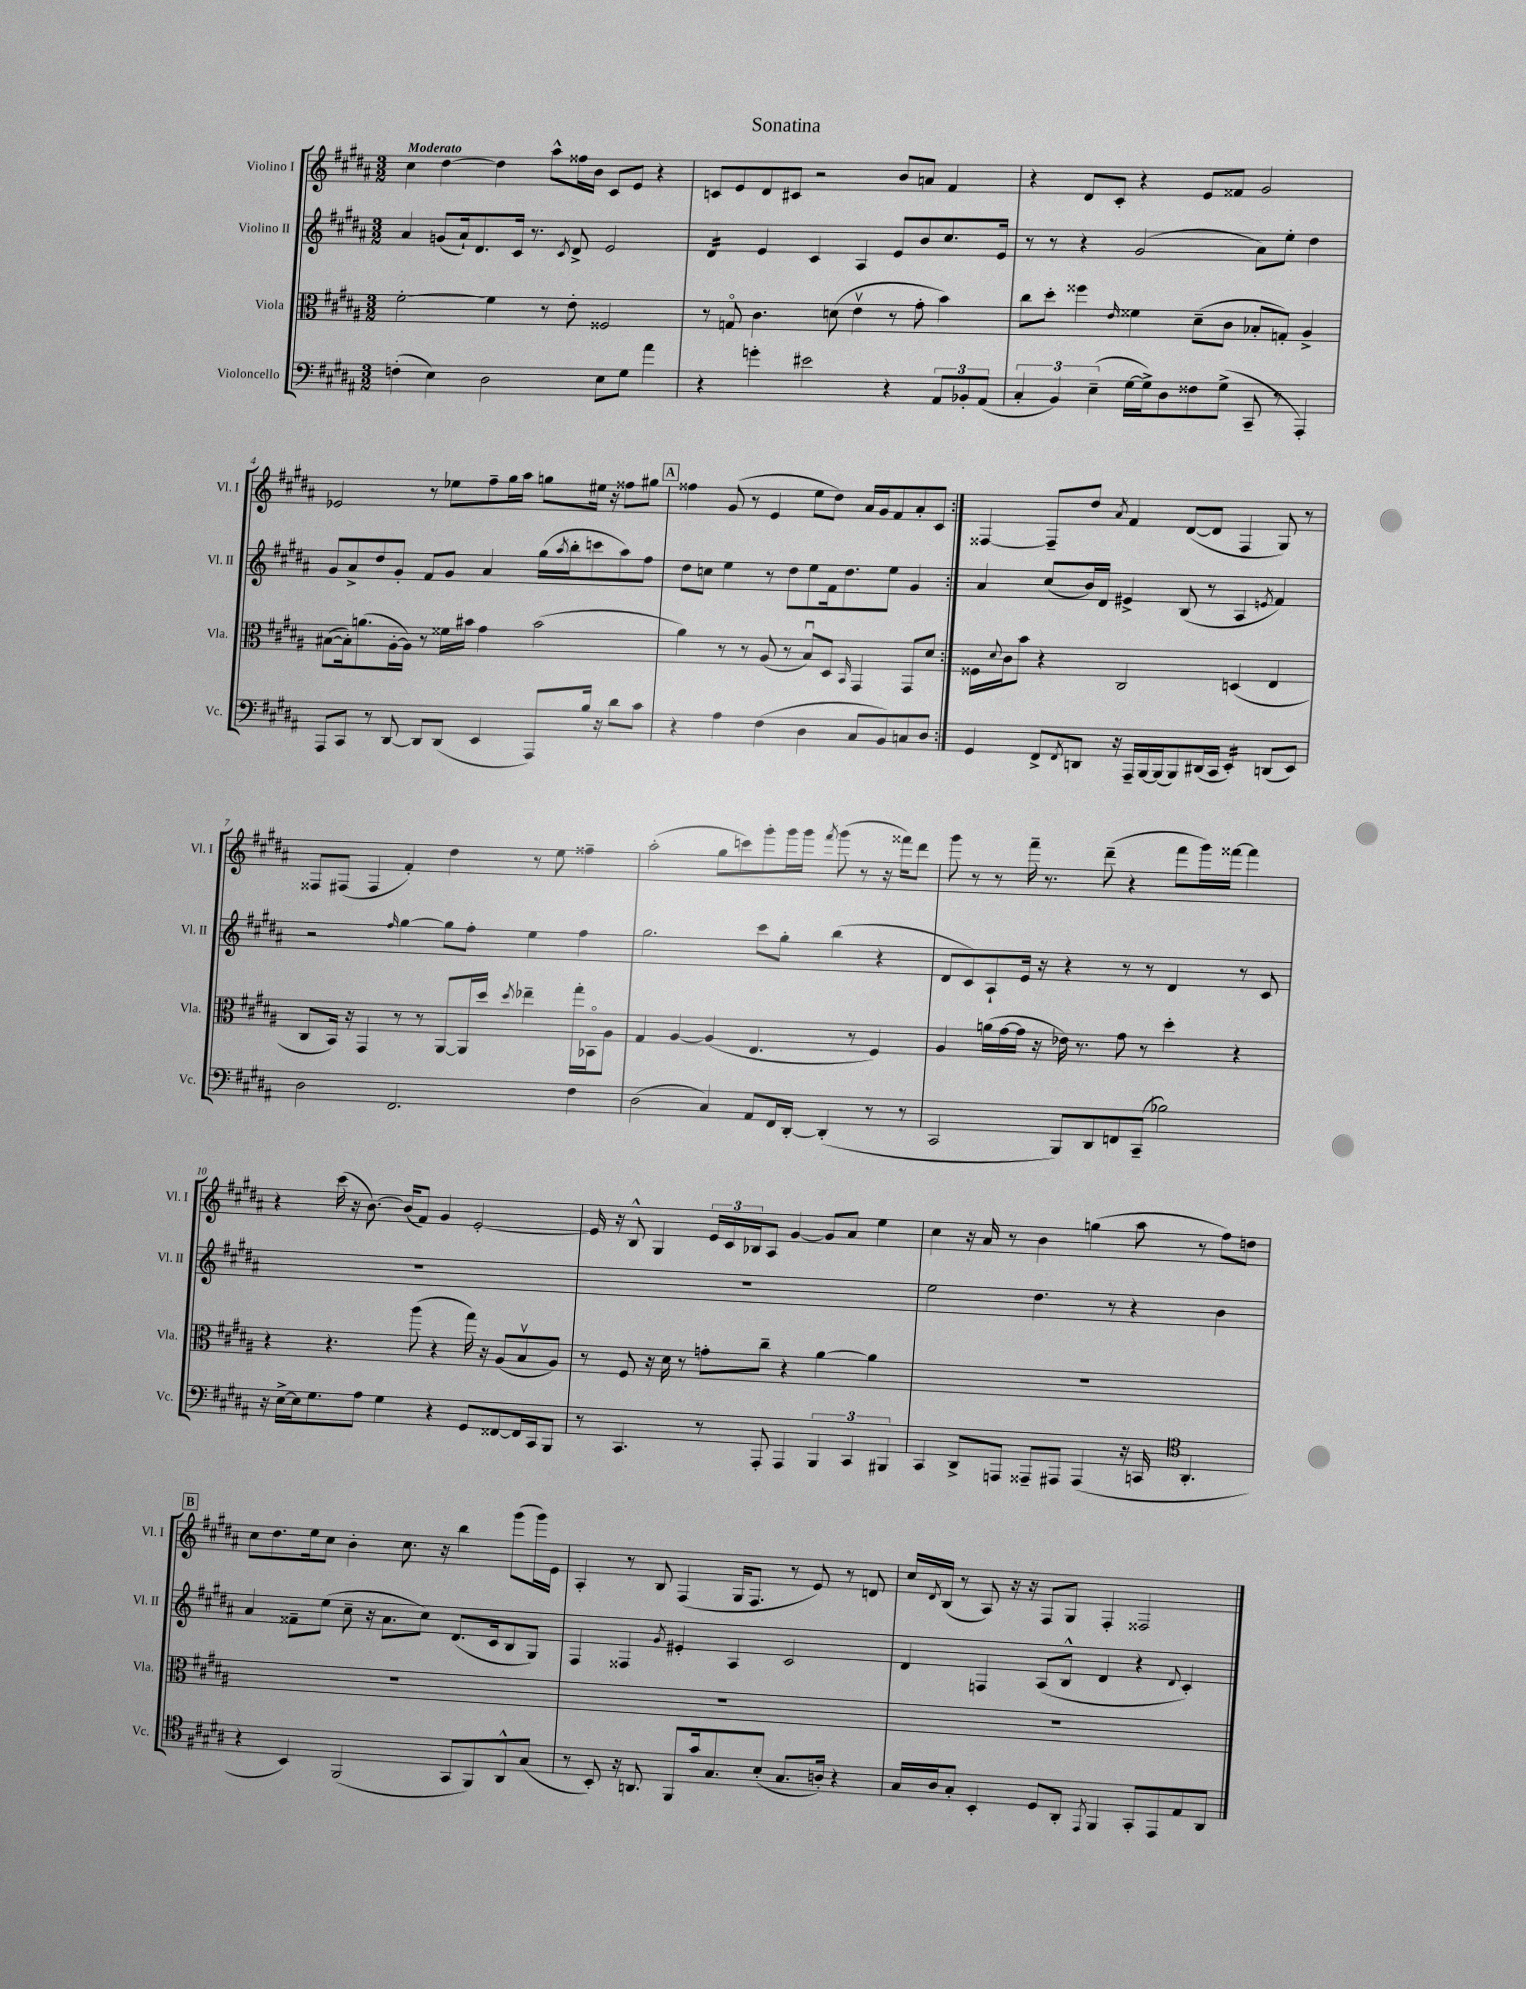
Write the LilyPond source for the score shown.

\header { title = "Sonatina" }
<<
\new StaffGroup <<
\new Staff = "s0" \with { instrumentName = "Violino I" shortInstrumentName = "Vl. I" } {
    \clef treble \key b \major \numericTimeSignature \time 3/2 \tempo "Moderato"
    \repeat volta 2 { cis''4 dis''4~ dis''4 ais''8-^ fisis''16 b'16 cis'8 e'8 r4 |
    c'8 e'8 dis'8 cis'8 r2 b'8 a'8 fis'4 |
    r4 dis'8 cis'8-. r4 e'8 fisis'8 gis'2 |
    ees'2 r8 ees''8 fis''8-- gis''16 ais''16 g''8 eis''16 r16 fisis''8 gis''8 |
    \mark \markup { \box "A" } fisis''4 gis'8( r8 e'4 e''8 dis''8) ais'16 gis'16 fis'8 ais'8-. cis'8 | }
    fisis4~ fisis8-- dis''8 \acciaccatura { ais'8 } fis'4 dis'8~( dis'8 fisis4 gis8) r8 |
    fisis8 fis8( fis4 fis'4-.) dis''4 r8 e''8 fisis''4-- |
    ais''2-.( gis''8 c'''8) gis'''8-. gis'''16 gis'''16 \acciaccatura { fis'''8 } gis'''8( r8 r16 fisis'''16) dis'''8 |
    gis'''8 r8 r8 fis'''16-- r8. dis'''8--( r4 fis'''8 gis'''16) fisis'''16~ fisis'''4 |
    r4 cis'''16( r16 b'8.~) b'16( fis'8) gis'4 e'2~-. |
    e'16 r16 b8-^ gis4 \tuplet 3/2 { e'16 cis'16 bes16 } ais8 gis'4~ gis'8 ais'8 e''4 |
    cis''4 r16 ais'16 r8 b'4 g''4( ais''8 r8 fis''8) d''8 |
    \mark \markup { \box "B" } cis''8 dis''8. e''16 cis''8 b'4-. cis''8. r16 b''4 gis'''8( gis'''16) e'16 |
    ais4-. r8 b8 fis4( gis16 fis8. r8 e'8) r8 d'8 |
    cis''16 \acciaccatura { dis'8 } b16( r8 ais8) r16 r16 fis8 gis8 fis4-. fisis2 \bar "|." |
}
\new Staff = "s1" \with { instrumentName = "Violino II" shortInstrumentName = "Vl. II" } {
    \clef treble \key b \major \numericTimeSignature \time 3/2
    \repeat volta 2 { ais'4 g'8( ais'16-!) dis'8. cis'16 r8. \acciaccatura { cis'8 } dis'8-> e'2 |
    dis'4:16 e'4 cis'4 ais4 e'8 b'8 cis''8. e'16 |
    r8 r8 r4 gis'2( ais'8) e''8-. dis''4 |
    gis'8 ais'8-> dis''8 gis'8-. fis'8 gis'8 ais'4 gis''16( \acciaccatura { ais''8 } b''16-. c'''8 ais''8) fis''8 |
    \mark \markup { \box "A" } dis''8 c''8 e''4 r8 dis''8 e''8 fis'16 dis''8. e''8 gis'4 | }
    ais'4 cis''8( b'16) dis'16 eis'4-> b8( r8 ais4 \acciaccatura { e'8 } fis'4) |
    r2 \grace { fis''16 } gis''4~ gis''8 fis''8-. e''4 fis''4 |
    gis''2. cis'''8 gis''8-. b''4( r4 |
    dis'8 cis'8) ais8-! e'16 r16 r4 r8 r8 dis'4 r8 cis'8 |
    R1. |
    R1. |
    e''2 dis''4. r8 r4 b'4 |
    \mark \markup { \box "B" } ais'4 fisis'8-- e''8( cis''8-- r16 ais'8. cis''8) dis'8.( cis'16 b8 gis8) |
    fis4 fisis4 \acciaccatura { gis'8 } eis'4-. ais4 cis'2 |
    dis'4 f4 ais8( b8-^ dis'4 r4 \appoggiatura { dis'8 } cis'4-.) \bar "|." |
}
\new Staff = "s2" \with { instrumentName = "Viola" shortInstrumentName = "Vla." } {
    \clef alto \key b \major \numericTimeSignature \time 3/2
    \repeat volta 2 { fis'2~-. fis'4 r8 e'8-. fisis2 |
    r8 g8\flageolet cis'4. d'8( e'4\upbow r8 gis'8-. b'4) |
    cis''8 dis''8-. fisis''4 \grace { e'16 } fisis'4 dis'8--( cis'8 bes8-. g8-.) ais4-> |
    bis8~( bis16-.) a'8.( ais16~-. ais16) r8 fisis'16 bis'16 gis'4 bis'2( |
    \mark \markup { \box "A" } ais'4) r8 r8 ais8( r8 b8\downbow) dis8 \grace { b,16 } gis,4 gis,8 dis'8 | }
    fisis16 \appoggiatura { dis'8 } cis'16 b'8 r4 cis2 d4( e4 |
    cis8 b,16) r16 gis,4 r8 r8 ais,8~ ais,16 dis''16 \acciaccatura { dis''8 } ees''4-- gis''16-. bes,16\flageolet ais8 |
    gis4 ais4~ ais4( e4. r8 fis4) |
    ais4 a'16( gis'16~ gis'16 r16 ees'16) r8. gis'8 r8 dis''4-. r4 |
    r4 r4. ais''8( r4 gis''16) r16 ais8( b8\upbow ais8) |
    r8 fis8 r16 dis'16 r8 g'8-. cis''8-- r4 ais'4~ ais'4 |
    R1. |
    \mark \markup { \box "B" } R1. |
    R1. |
    R1. \bar "|." |
}
\new Staff = "s3" \with { instrumentName = "Violoncello" shortInstrumentName = "Vc." } {
    \clef bass \key b \major \numericTimeSignature \time 3/2
    \repeat volta 2 { f4-.( e4) dis2 e8 gis8 ais'4 |
    r4 g'4-. eis'2 r4 \tuplet 3/2 { ais,8 bes,8-. ais,8( } |
    \tuplet 3/2 { cis4-. b,4) e4--( } gis16~ gis16->) dis8 fisis8 gis8->( cis,8-- r8 ais,,4-.) |
    ais,,8 cis,8 r8 dis,8~ dis,8 dis,8( e,4 ais,,8) b16 r16 dis'8 cis'8 |
    \mark \markup { \box "A" } r4 ais4 fis4( dis4 cis8 b,8) c8 dis8 | }
    gis,4 fis,8-> \acciaccatura { fis,8 } d,8 r16 ais,,16-- b,,16~ b,,16( b,,8) dis,16( cis,16 e,4:16-.) d,8( e,8) |
    dis2 fis,2. fis4 |
    dis2( cis4) ais,8 fis,16 dis,16~-. dis,4-.( r8 r8 |
    cis,2 b,,8) dis,8 f,8 cis,8--( bes2) |
    r16 e16~-> e16 gis8. ais8 gis4 r4 gis,8 fisis,8~ fisis,16 cis,16 b,,8 |
    r8 cis,4. r8 ais,,8-. ais,,4 \tuplet 3/2 { b,,4 cis,4 bis,,4 } |
    cis,4 dis,8-> a,,8 aisis,,8-- ais,,8 ais,,4( r16 c,16 \clef tenor ais,4.-. |
    \mark \markup { \box "B" } r4 b,4) fis,2( gis,8 fis,8) ais,8-^ gis8( |
    r8 b,8-.) r16 a,8. fis,8 gis'16 gis8. b8-.( gis8. a16-.) r4 |
    gis16 ais16 gis8-. b,4-. dis8 ais,8-. \acciaccatura { e,8 } fis,4 gis,8-. e,8 e8 ais,8 \bar "|." |
}
>>
>>
